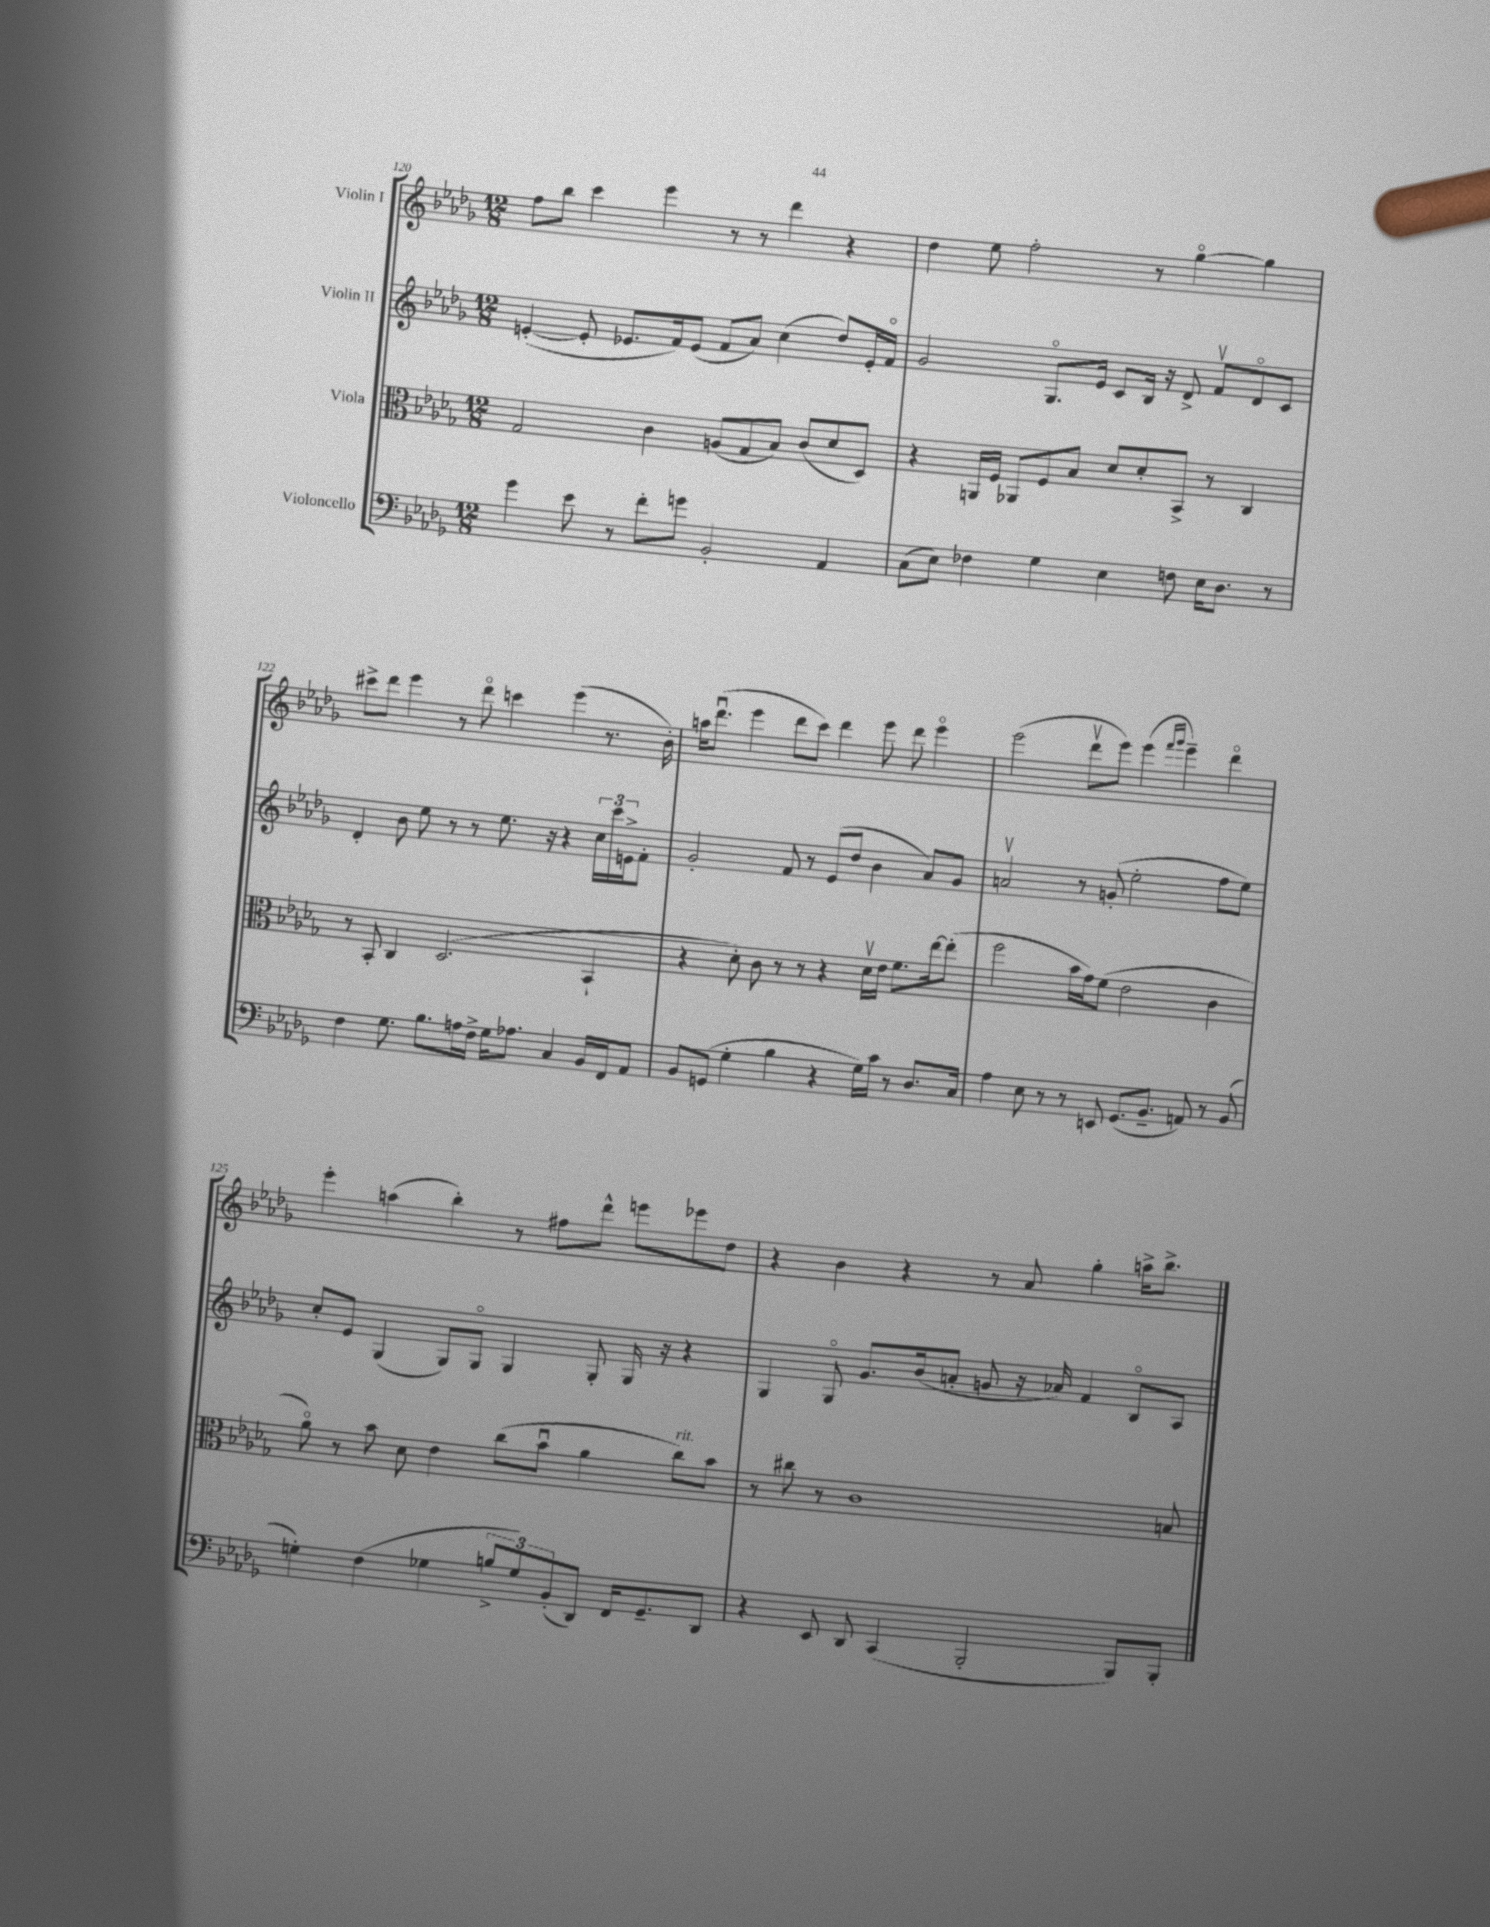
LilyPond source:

<<
\new StaffGroup <<
\new Staff = "s0" \with { instrumentName = "Violin I" } {
    \clef treble \key des \major \numericTimeSignature \time 12/8
    f''8 bes''8 c'''4 ees'''4 r8 r8 des'''4 r4 |
    des''4 ees''8 f''2-. r8 ges''4~\flageolet ges''4 |
    cis'''8-> des'''8 ees'''4 r8 des'''8\flageolet c'''4 ees'''4( r8. bes'16-.) |
    a''16 des'''8.\downbow( ees'''4 des'''8 c'''8) des'''4 ees'''8 des'''8 ees'''4\flageolet |
    ees'''2( des'''8\upbow ees'''8) ees'''4( \grace { f'''16 ges'''16 } ees'''4--) des'''4\flageolet |
    ees'''4-. a''4( bes''4-.) r8 fis''8 des'''8-^ e'''8 ees'''8 des''8 |
    r4 bes'4 r4 r8 aes'8 ges''4-. a''16-> bes''8.-> \bar "|." |
}
\new Staff = "s1" \with { instrumentName = "Violin II" } {
    \clef treble \key des \major \numericTimeSignature \time 12/8
    e'4~-.( e'8-. ees'8. f'16) ees'8( f'8 aes'8) c''4( des''8) ees'16-. f'16\flageolet |
    ges'2 ges8.\flageolet ees'16 c'8 bes16 r16 des'8-> f'8\upbow des'8\flageolet c'8 |
    des'4-. bes'8 ees''8 r8 r8 ees''8. r16 r4 \tuplet 3/2 { c''16 c'''16 e'16-> } f'8-. |
    ges'2-. f'8 r8 ees'8( des''8 bes'4 aes'8) ges'8 |
    a'2\upbow r8 g'8-.( ees''2-. f''8 ees''8) |
    c''8-. ees'8 ges4( ges8) ges8\flageolet ges4 ges8-. ges16 r16 r4 |
    ges4 ges8\flageolet ges'8. bes'16( a'8-. g'8 r16 aes'16) f'4 bes8\flageolet aes8 \bar "|." |
}
\new Staff = "s2" \with { instrumentName = "Viola" } {
    \clef alto \key des \major \numericTimeSignature \time 12/8
    ges2 c'4 a8( ges8 bes8) c'8( des'8 des8) |
    r4 a,16 f16 aes,8 f8 bes8 des'8 des'8-. bes,8-> r8 c4 |
    r8 bes,8-. c4 des2.( bes,4-! |
    r4 des'8-.) c'8 r8 r8 r4 des'16\upbow ees'16 f'8. ees''16~ ees''8-.( |
    f''2 bes'16 ges'16) f'8( ees'2 c'4 |
    aes'8\flageolet) r8 bes'8 des'8 ees'4 c''8( bes'8\downbow aes'4 c''8^\markup { \italic "rit." }) bes'8 |
    r8 cis''8 r8 c'1 b8 \bar "|." |
}
\new Staff = "s3" \with { instrumentName = "Violoncello" } {
    \clef bass \key des \major \numericTimeSignature \time 12/8
    ges'4 ees'8 r8 f'8-. g'8 bes,2-. aes,4 |
    c8( ees8) fes4 ges4 ees4 f8 ees16 des8. r8 |
    f4 ges8. bes8. a16 f16-> ges16 aes8. c4 bes,16 f,16 aes,8 |
    bes,8 g,8( ges4-. bes4 r4 ges16) c'16 r8 des8. c16 |
    aes4 ees8 r8 r8 e,8 ges,8.( bes,8.-- a,8) r8 bes,8( |
    g4-.) f4( ges4 \tuplet 3/2 { b8-> ges8) bes,8-.( } des,8) f,16 ges,8.-- des,8 |
    r4 ees,8 des,8 c,4( bes,,2-. bes,,8) bes,,8-. \bar "|." |
}
>>
>>
\layout { \context { \Score currentBarNumber = #120 } }
